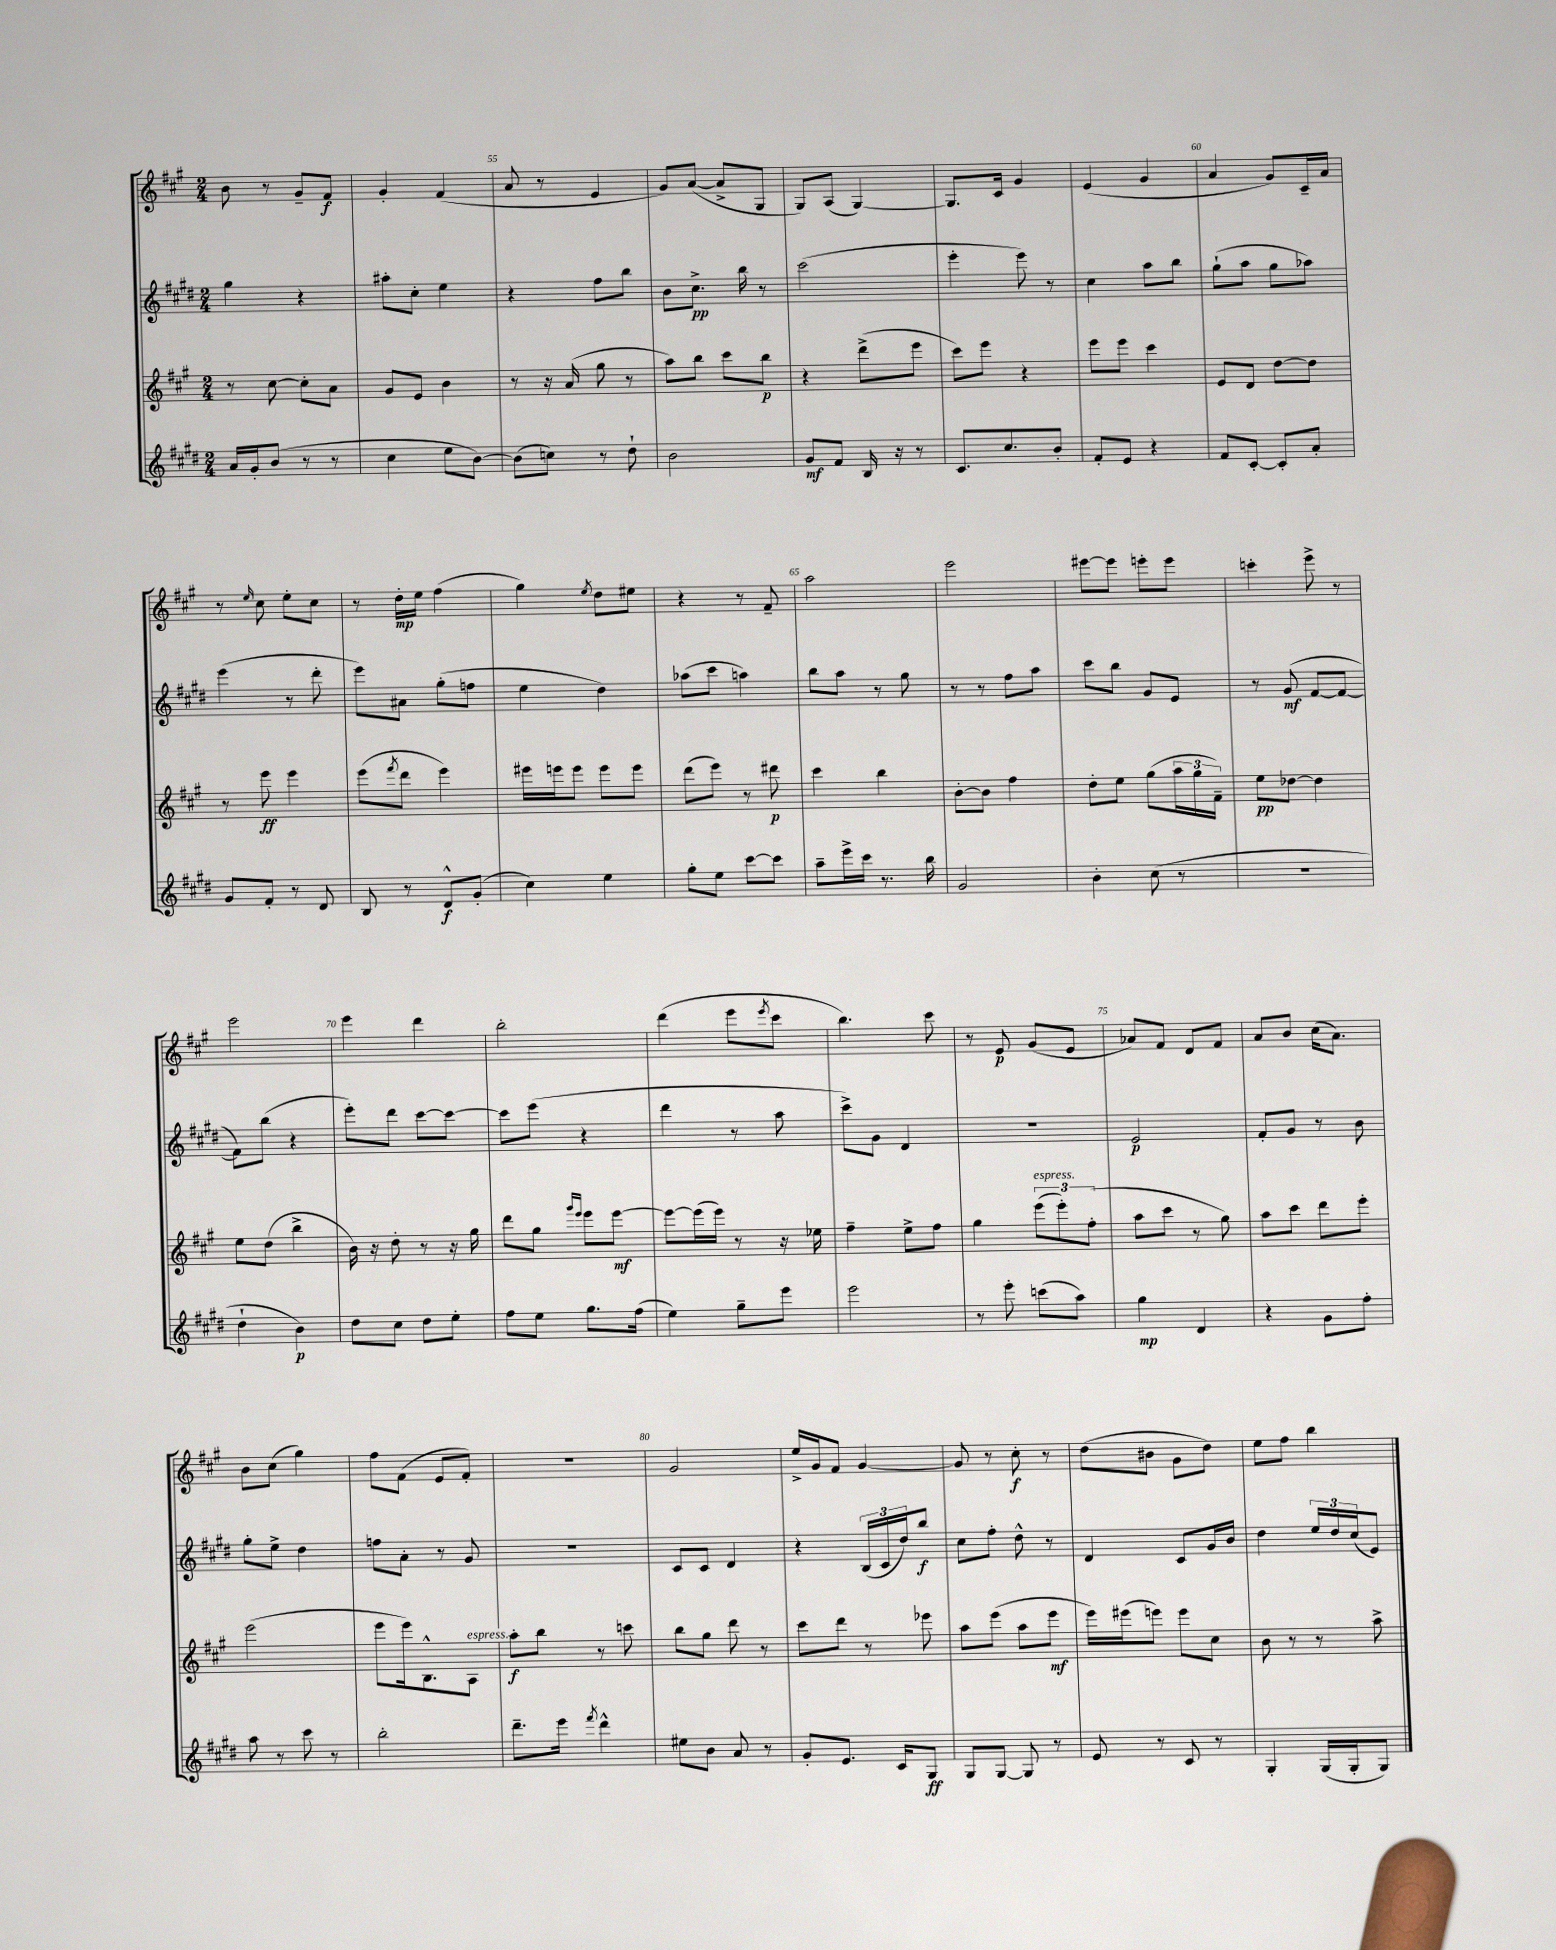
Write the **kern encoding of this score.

**kern	**dynam	**kern	**dynam	**kern	**dynam	**kern	**dynam
*part4	*part4	*part3	*part3	*part2	*part2	*part1	*part1
*staff4	*staff4	*staff3	*staff3	*staff2	*staff2	*staff1	*staff1
*clefG2	*	*clefG2	*	*clefG2	*	*clefG2	*
*k[f#c#g#d#]	*	*k[f#c#g#]	*	*k[f#c#g#d#]	*	*k[f#c#g#]	*
*M2/4	*	*M2/4	*	*M2/4	*	*M2/4	*
=53	=53	=53	=53	=53	=53	=53	=53
16a/LL	.	8r	.	4gg#\	.	8b\	.
16g#'/J	.	.	.	.	.	.	.
(8b/J	.	[8cc#\	.	.	.	8r	.
8r	.	8cc#'\L]	.	4r	.	8g#~/L	.
8r	.	8a\J	.	.	.	8f#/J	f
=54	=54	=54	=54	=54	=54	=54	=54
4cc#\	.	8g#/L	.	8aa#X'\L	.	4g#'/	.
.	.	8e/J	.	8cc#'\J	.	.	.
8ee\L	.	4b\	.	4ee\	.	(4f#/	.
[8b\J)	.	.	.	.	.	.	.
=55	=55	=55	=55	=55	=55	=55	=55
(8b\L]	.	8r	.	4r	.	8a/	.
8ccn\J)	.	16r	.	.	.	8r	.
.	.	(16a/	.	.	.	.	.
8r	.	8gg#\	.	8ff#\L	.	4e/	.
8dd#`\	.	8r	.	8bb\J	.	.	.
=56	=56	=56	=56	=56	=56	=56	=56
2b\	.	8aa\L)	.	8b\L	.	8g#/L)	.
.	.	8bb\J	.	8.cc#^\J	pp	([8a/J	.
.	.	8ccc#\L	.	.	.	8a^/L]	.
.	.	.	.	16bb\	.	.	.
.	.	8bb\J	p	8r	.	8G#/J	.
=57	=57	=57	=57	=57	=57	=57	=57
8g#/L	mf	4r	.	(2ccc#\	.	8G#/L)	.
8f#/J	.	.	.	.	.	(8A/J	.
16B/	.	(8ddd^\L	.	.	.	[4G#/)	.
16r	.	.	.	.	.	.	.
8r	.	8eee\J	.	.	.	.	.
=58	=58	=58	=58	=58	=58	=58	=58
8.c#/L	.	8ccc#\L)	.	4eee'\	.	8.G#/L]	.
.	.	8eee\J	.	.	.	.	.
8.cc#/	.	.	.	.	.	16c#/Jk	.
.	.	4r	.	8eee\)	.	4g#/	.
8b'/J	.	.	.	8r	.	.	.
=59	=59	=59	=59	=59	=59	=59	=59
8f#'/L	.	8eee\L	.	4cc#\	.	(4e/	.
8e/J	.	8eee\J	.	.	.	.	.
4r	.	4ccc#\	.	8aa\L	.	4g#/	.
.	.	.	.	8bb\J	.	.	.
=60	=60	=60	=60	=60	=60	=60	=60
8f#/L	.	8e/L	.	(8gg#`\L	.	4a/	.
[8c#'/J	.	8d/J	.	8aa\J	.	.	.
8c#'/L]	.	[8dd\L	.	8gg#\L	.	8g#/L)	.
8a'/J	.	8dd\J]	.	8aa-X\J)	.	16c#~/L	.
.	.	.	.	.	.	16a/JJ	.
!!LO:LB:g=z
=61	=61	=61	=61	=61	=61	=61	=61
8g#/L	.	8r	.	(4eee\	.	8r	.
.	.	.	.	.	.	16qqee/	.
8f#'/J	.	8eee\	ff	.	.	8cc#\	.
8r	.	4eee\	.	8r	.	8ee'\L	.
8d#/	.	.	.	8ddd#'\	.	8cc#\J	.
=62	=62	=62	=62	=62	=62	=62	=62
8B/	.	(8eee\L	.	8eee\L)	.	8r	.
.	.	8qfff#/	.	.	.	.	.
8r	.	8ddd\J	.	8a#X\J	.	16dd'\LL	mp
.	.	.	.	.	.	16ee\JJ	.
8d#^^/L	f	4eee\)	.	(8gg#'\L	.	(4ff#\	.
(8g#'/J	.	.	.	8ffn\J	.	.	.
=63	=63	=63	=63	=63	=63	=63	=63
4cc#\)	.	16eee#X\LL	.	4ee\	.	4gg#\)	.
.	.	16eeen\J	.	.	.	.	.
.	.	8eee\J	.	.	.	.	.
.	.	.	.	.	.	8qee/	.
4ee\	.	8eee\L	.	4dd#\)	.	8dd\L	.
.	.	8eee\J	.	.	.	8ee#X\J	.
=64	=64	=64	=64	=64	=64	=64	=64
8gg#'\L	.	(8ddd\L	.	(8aa-X\L	.	4r	.
8ee\J	.	8eee\J)	.	8ccc#\J	.	.	.
[8ccc#\L	.	8r	.	4aan\)	.	8r	.
8ccc#\J]	.	8ddd#X\	p	.	.	8f#~/	.
=65	=65	=65	=65	=65	=65	=65	=65
8aa~\L	.	4ccc#\	.	8bb\L	.	2aa\	.
16eee^\L	.	.	.	8aa\J	.	.	.
16ccc#\JJ	.	.	.	.	.	.	.
8.r	.	4bb\	.	8r	.	.	.
.	.	.	.	8gg#\	.	.	.
16bb\	.	.	.	.	.	.	.
=66	=66	=66	=66	=66	=66	=66	=66
2g#/	.	[8b'\L	.	8r	.	2eee\	.
.	.	8b\J]	.	8r	.	.	.
.	.	4ff#\	.	8ff#\L	.	.	.
.	.	.	.	8aa\J	.	.	.
=67	=67	=67	=67	=67	=67	=67	=67
4b'\	.	8dd'\L	.	8ccc#\L	.	[8eee#X\L	.
.	.	8ee\J	.	8bb\J	.	8eee#\J]	.
(8cc#\	.	(8gg#\L	.	8g#/L	.	8eeen'\L	.
8r	.	24aa\L	.	8e/J	.	8eee\J	.
.	.	24gg#\	.	.	.	.	.
.	.	24f#~\JJ)	.	.	.	.	.
=68	=68	=68	=68	=68	=68	=68	=68
2r	.	8ee\L	pp	8r	.	4cccn'\	.
.	.	[8dd-X\J	.	(8g#/	mf	.	.
.	.	4dd-\]	.	[8f#/L	.	8eee^\	.
.	.	.	.	8f#/J_	.	8r	.
!!LO:LB:g=z
=69	=69	=69	=69	=69	=69	=69	=69
4dd#`\	.	8ee\L	.	8f#\L])	.	2eee\	.
.	.	(8dd\J	.	(8bb\J	.	.	.
4b\)	p	4bb^\	.	4r	.	.	.
=70	=70	=70	=70	=70	=70	=70	=70
8dd#\L	.	16b\)	.	8eee'\L)	.	4eee\	.
.	.	16r	.	.	.	.	.
8cc#\J	.	8dd'\	.	8ddd#\J	.	.	.
8dd#\L	.	8r	.	[8ccc#\L	.	4ddd\	.
8ee'\J	.	16r	.	8ccc#\J_	.	.	.
.	.	16gg#\	.	.	.	.	.
=71	=71	=71	=71	=71	=71	=71	=71
8ff#\L	.	8ddd\L	.	8ccc#\L]	.	2bb'\	.
8ee\J	.	8gg#\J	.	(8eee\J	.	.	.
.	.	16qqggg#/LL	.	.	.	.	.
.	.	16qqeee/JJ	.	.	.	.	.
8.gg#\L	.	8eee\L	.	4r	.	.	.
.	.	[8eee\J	mf	.	.	.	.
(16ff#\Jk	.	.	.	.	.	.	.
=72	=72	=72	=72	=72	=72	=72	=72
4ee\)	.	8eee\L_	.	4ddd#\	.	(4ddd\	.
.	.	(16eee\L]	.	.	.	.	.
.	.	16eee\JJ)	.	.	.	.	.
8gg#~\L	.	8r	.	8r	.	8eee\L	.
.	.	.	.	.	.	8qeee/	.
8eee\J	.	16r	.	8aa\	.	8ccc#\J	.
.	.	16ee-X\	.	.	.	.	.
=73	=73	=73	=73	=73	=73	=73	=73
2eee\	.	4ff#~\	.	8ccc#^\L)	.	4.bb\)	.
.	.	.	.	8g#\J	.	.	.
.	.	8ee^\L	.	4d#/	.	.	.
.	.	8ff#\J	.	.	.	8ccc#\	.
=74	=74	=74	=74	=74	=74	=74	=74
8r	.	4gg#\	.	2r	.	8r	.
8eee'\	.	.	.	.	.	8e/	p
!	!	!LO:TX:a:i:t=espress.	!	!	!	!	!
(8cccn\L	.	(12eee\L	.	.	.	(8g#/L	.
.	.	12eee'\)	.	.	.	.	.
8aa\J)	.	.	.	.	.	8e/J	.
.	.	(12ff#'\J	.	.	.	.	.
=75	=75	=75	=75	=75	=75	=75	=75
4gg#\	mp	8aa\L	.	2e/	p	8a-X/L)	.
.	.	8ccc#\J	.	.	.	8f#/J	.
4d#/	.	8r	.	.	.	8d/L	.
.	.	8gg#\)	.	.	.	8f#/J	.
=76	=76	=76	=76	=76	=76	=76	=76
4r	.	8aa\L	.	8f#'/L	.	8a/L	.
.	.	8ccc#\J	.	8g#/J	.	8b/J	.
8g#\L	.	8ddd\L	.	8r	.	(16cc#\KL	.
.	.	.	.	.	.	8.a\J)	.
8ff#'\J	.	8eee'\J	.	8b\	.	.	.
!!LO:LB:g=z
=77	=77	=77	=77	=77	=77	=77	=77
8aa\	.	(2eee\	.	8gg#'\L	.	8b\L	.
8r	.	.	.	8ee^\J	.	(8cc#\J	.
8ccc#\	.	.	.	4dd#\	.	4gg#\)	.
8r	.	.	.	.	.	.	.
=78	=78	=78	=78	=78	=78	=78	=78
2bb'\	.	8eee\L	.	8ffn\L	.	8ff#\L	.
.	.	16eee\k)	.	8a'\J	.	(8f#\J	.
.	.	8.B^^\	.	.	.	.	.
.	.	.	.	8r	.	8e/L	.
!	!	!LO:TX:a:i:t=espress.	!	!	!	!	!
.	.	8A\J	.	8g#/	.	8f#'/J)	.
=79	=79	=79	=79	=79	=79	=79	=79
8.ddd#~\L	.	8aa'\L	f	2r	.	2r	.
.	.	8bb\J	.	.	.	.	.
16eee\Jk	.	.	.	.	.	.	.
8qfff#/	.	.	.	.	.	.	.
4ddd#^^\	.	8r	.	.	.	.	.
.	.	8cccn\	.	.	.	.	.
=80	=80	=80	=80	=80	=80	=80	=80
8ee#X\L	.	8bb\L	.	8c#/L	.	2g#/	.
8b\J	.	8gg#\J	.	8c#/J	.	.	.
8a/	.	8ddd\	.	4d#/	.	.	.
8r	.	8r	.	.	.	.	.
=81	=81	=81	=81	=81	=81	=81	=81
8g#'/L	.	8ccc#\L	.	4r	.	16ee^/LL	.
.	.	.	.	.	.	16g#/J	.
8.e/J	.	8ddd\J	.	.	.	8f#/J	.
.	.	8r	.	(24B/LL	.	[4g#/	.
.	.	.	.	24c#/	.	.	.
16c#/KL	.	.	.	.	.	.	.
.	.	.	.	24dd#/J)	.	.	.
8G#/J	ff	8eee-X\	.	8bb/J	f	.	.
=82	=82	=82	=82	=82	=82	=82	=82
8G#/L	.	8aa\L	.	8cc#\L	.	8g#/]	.
[8G#/J	.	(8eee\J	.	8ff#'\J	.	8r	.
8G#/]	.	8aa\L	.	8dd#^^\	.	8cc#'\	f
8r	.	8eee\J	mf	8r	.	8r	.
=83	=83	=83	=83	=83	=83	=83	=83
8e/	.	16eee\LL)	.	4d#/	.	(8dd\L	.
.	.	(16eee#X\J	.	.	.	.	.
8r	.	8eeen\J)	.	.	.	8b#X\J	.
8c#/	.	8eee\L	.	8c#/L	.	8g#\L	.
8r	.	8cc#\J	.	16g#/L	.	8dd\J)	.
.	.	.	.	16b/JJ	.	.	.
=84	=84	=84	=84	=84	=84	=84	=84
4G#'/	.	8b\	.	4dd#\	.	8ee\L	.
.	.	8r	.	.	.	8ff#\J	.
(16G#/LL	.	8r	.	24ee/LL	.	4bb\	.
.	.	.	.	24dd#/	.	.	.
16G#'/J	.	.	.	.	.	.	.
.	.	.	.	(24cc#/J	.	.	.
8G#/J)	.	8aa^\	.	8e/J)	.	.	.
==	==	==	==	==	==	==	==
*-	*-	*-	*-	*-	*-	*-	*-
